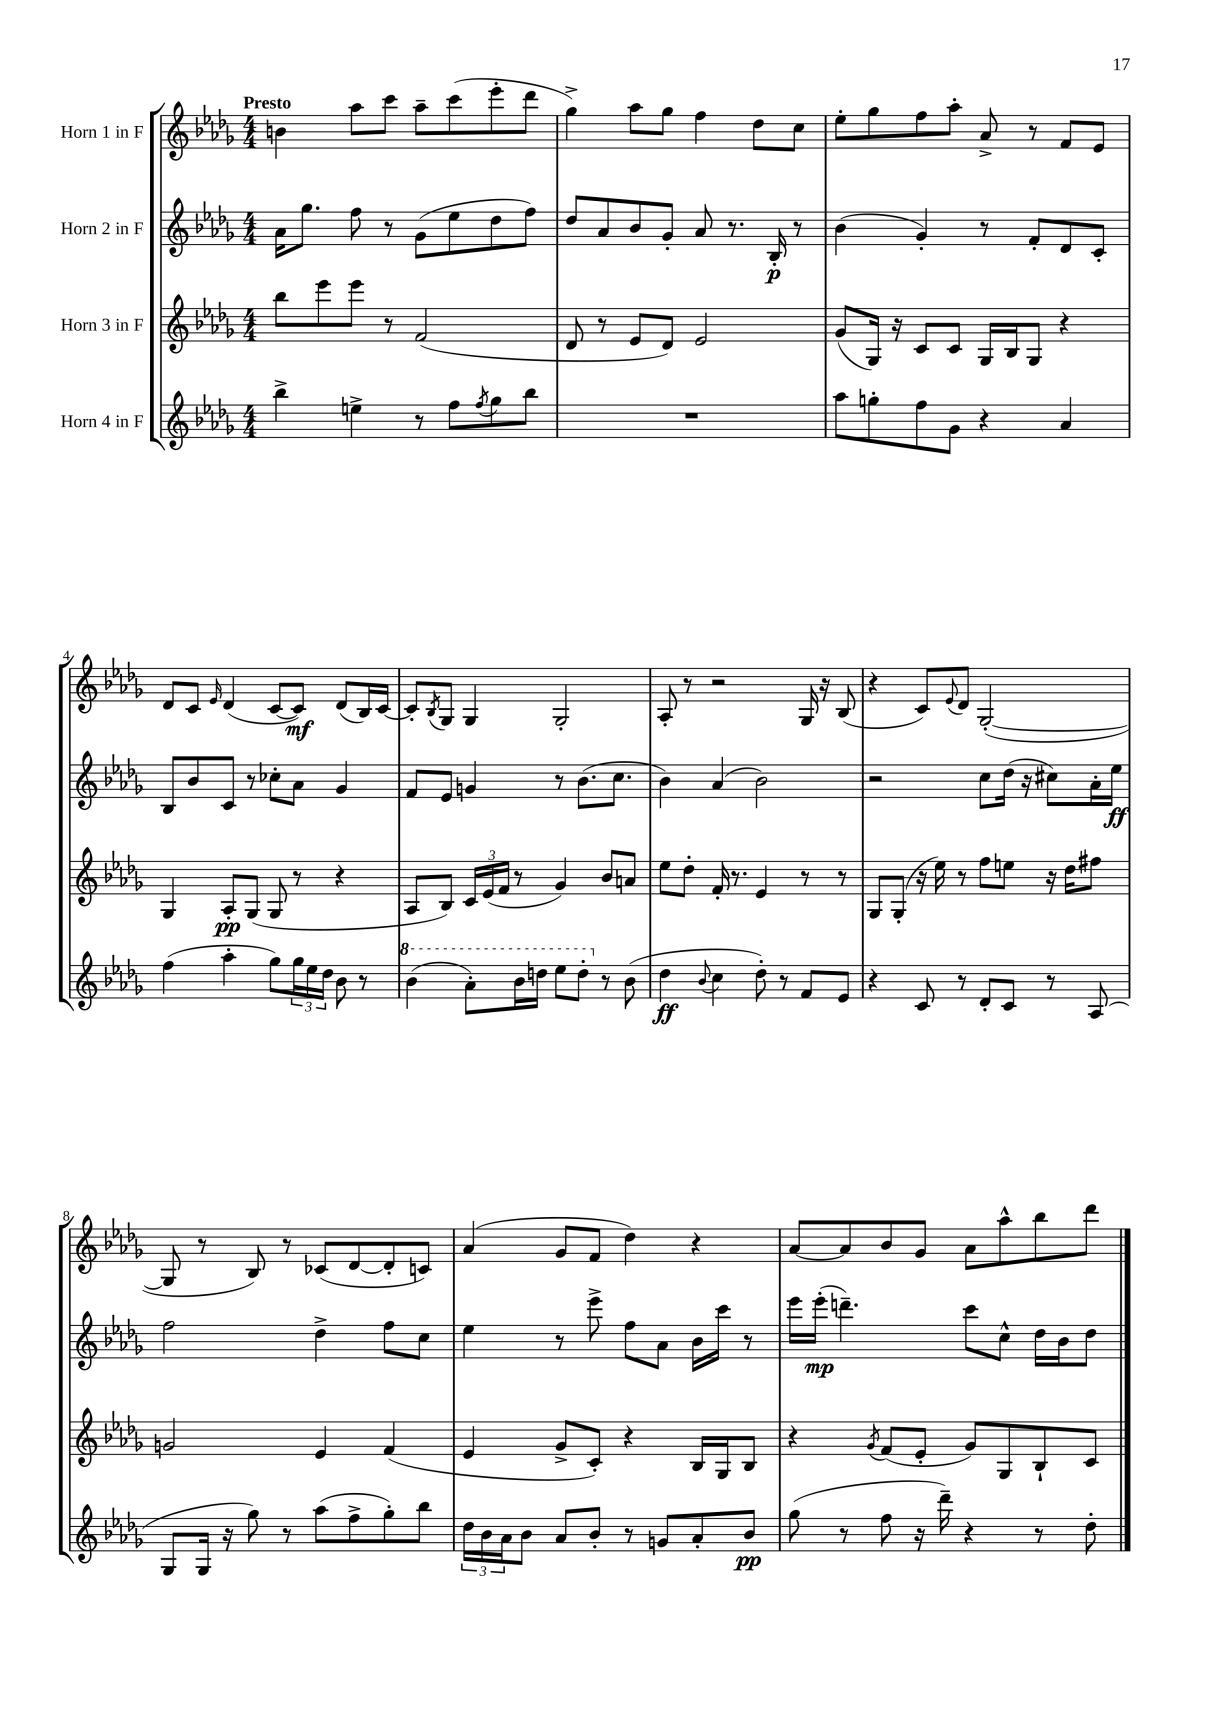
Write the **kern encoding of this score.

**kern	**kern	**kern	**kern
*staff4	*staff3	*staff2	*staff1
*clefG2	*clefG2	*clefG2	*clefG2
*k[b-e-a-d-g-]	*k[b-e-a-d-g-]	*k[b-e-a-d-g-]	*k[b-e-a-d-g-]
*M4/4	*M4/4	*M4/4	*M4/4
4bb-^	8bb-	16a-	4b
.	.	8.gg-	.
.	8eee-	.	.
4ee^	8eee-	8ff	8aa-
.	8r	8r	8ccc
8r	(2f	(8g-	8aa-~
8ff	.	8ee-	(8ccc
8qff	.	.	.
8gg-	.	8dd-	8eee-'
8bb-	.	8ff)	8ddd-
=	=	=	=
1r	8d-	8dd-	4gg-^)
.	8r	8a-	.
.	8e-	8b-	8aa-
.	8d-)	8g-'	8gg-
.	2e-	8a-	4ff
.	.	8.r	.
.	.	.	8dd-
.	.	16B-'	.
.	.	8r	8cc
=	=	=	=
8aa-	(8g-	(4b-	8ee-'
8gg'	16G-)	.	8gg-
.	16r	.	.
8ff	8c	4g-')	8ff
8g-	8c	.	8aa-'
4r	16G-	8r	8a-^
.	16B-	.	.
.	8G-	8f'	8r
4a-	4r	8d-	8f
.	.	8c'	8e-
=	=	=	=
(4ff	4G-	8B-	8d-
.	.	8b-	8c
.	.	.	16qqe-
4aa-'	8A-'	8c	(4d-
.	(8G-	8r	.
8gg-)	8G-	8cc-'	[8c
24gg-	8r	8a-	8c])
24ee-	.	.	.
24dd-	.	.	.
8b-	4r	4g-	(8d-
8r	.	.	16B-)
.	.	.	[16c
=	=	=	=
(4bb-	8A-	8f	8c']
.	.	.	8qB-
.	8B-)	8e-	8G-
8aa-')	24c	4g	4G-
.	(24e-	.	.
.	24f	.	.
16bb-	8r	.	.
16ddd	.	.	.
8eee-	4g-)	8r	2G-'
8ddd'	.	(8.b-	.
8r	8b-	.	.
.	.	8.cc	.
(8b-	8a	.	.
=	=	=	=
4dd-	8ee-	4b-)	8A-'
.	8dd-'	.	8r
8qqb-	.	.	.
4cc	16f'	(4a-	2r
.	8.r	.	.
8dd-')	4e-	2b-)	.
8r	.	.	.
8f	8r	.	16G-
.	.	.	16r
8e-	8r	.	(8B-
=	=	=	=
4r	8G-	2r	4r
.	(8G-'	.	.
8c	16r	.	8c)
.	16ee-)	.	.
.	.	.	8qqe-
8r	8r	.	8d-
8d-'	8ff	8cc	([2G-'
8c	8ee	(16dd-	.
.	.	16r	.
8r	16r	8cc#)	.
.	16dd-	.	.
(8A-	8ff#	16a-'	.
.	.	16ee-	.
=	=	=	=
8G-	2g	2ff	8G-]
16G-	.	.	8r
16r	.	.	.
8gg-)	.	.	8B-)
8r	.	.	8r
(8aa-	4e-	4dd-^	(8c-
8ff^	.	.	[8d-
8gg-')	(4f	8ff	8d-']
8bb-	.	8cc	8c)
=	=	=	=
24dd-	4e-	4ee-	(4a-
24b-	.	.	.
24a-	.	.	.
8b-	.	.	.
8a-	8g-^	8r	8g-
8b-'	8c')	8eee-^	8f
8r	4r	8ff	4dd-)
8g	.	8a-	.
8a-'	16B-	16b-	4r
.	16G-	16ccc	.
8b-	8B-	8r	.
=	=	=	=
(8gg-	4r	16eee-	[8a-
.	.	(16eee-'	.
8r	.	4.ddd~)	8a-]
.	8qg-	.	.
8ff	(8f	.	8b-
16r	8e-'	.	8g-
16ddd-~)	.	.	.
4r	8g-)	8ccc	8a-
.	8G-	8cc^^	8aa-^^
8r	8B-`	16dd-	8bb-
.	.	16b-	.
8dd-'	8c	8dd-	8ddd-
==	==	==	==
*-	*-	*-	*-
